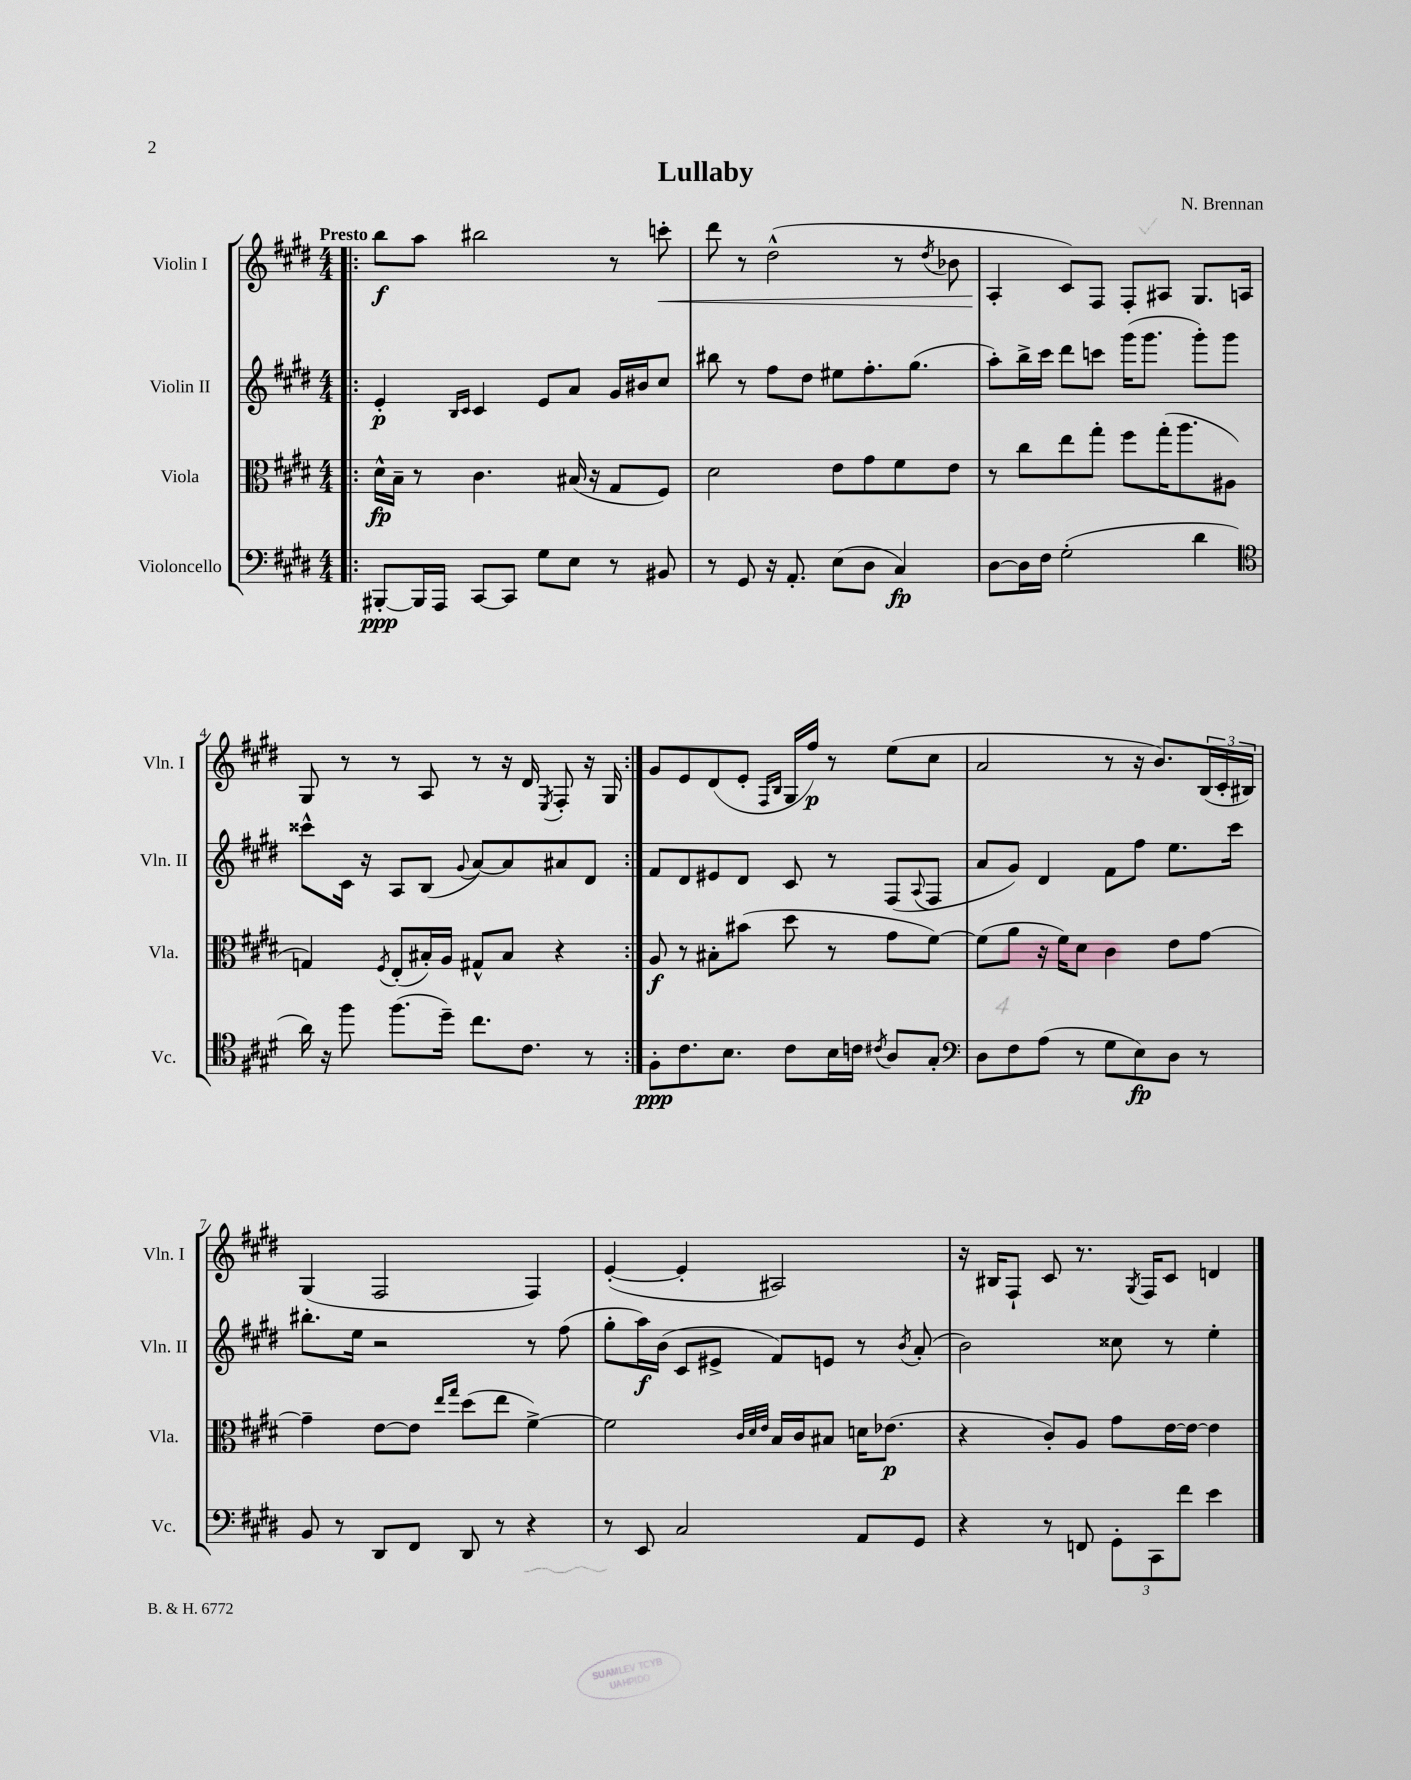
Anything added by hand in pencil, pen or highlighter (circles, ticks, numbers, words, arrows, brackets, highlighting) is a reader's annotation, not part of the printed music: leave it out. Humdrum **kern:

**kern	**kern	**kern	**kern
*staff4	*staff3	*staff2	*staff1
*clefF4	*clefC3	*clefG2	*clefG2
*k[f#c#g#d#]	*k[f#c#g#d#]	*k[f#c#g#d#]	*k[f#c#g#d#]
*M4/4	*M4/4	*M4/4	*M4/4
=!|:	=!|:	=!|:	=!|:
[8BBB#'	16d#^^	4e'	8bb
.	16B~	.	.
16BBB#]	8r	.	8aa
16AAA	.	.	.
.	.	16qqB	.
.	.	16qqc#	.
[8CC#	4.c#	4c#	2bb#
8CC#]	.	.	.
8G#	.	8e	.
8E	(16B#	8a	.
.	16r	.	.
8r	8G#	16g#	8r
.	.	16b#	.
8BB#	8F#)	8cc#	8ccc'
=	=	=	=
8r	2d#	8bb#	8ddd#
8GG#	.	8r	8r
16r	.	8ff#	(2dd#^^
8.AA'	.	.	.
.	.	8dd#	.
(8E	8e	8ee#	.
8D#	8g#	8.ff#'	.
4C#)	8f#	.	8r
.	.	(8.gg#	.
.	.	.	8qdd#
.	8e	.	8b-
=	=	=	=
[8D#	8r	8aa')	4A'
16D#]	8cc#	16bb^	.
16F#	.	16ccc#	.
(2G#'	8ee	8ddd#	8c#)
.	8gg#'	8ccc	8F#
.	8ff#	(16ggg#	8F#'
.	.	8.ggg#	.
.	(16gg#'	.	8A#
.	8.aa	.	.
4d#	.	8ggg#')	8.G#
.	8A#	8ggg#	.
.	.	.	16A
=	=	=	=
*clefC4	*	*	*
16a)	4G)	8ccc##^^	8G#
16r	.	.	.
8ff#	.	16c#	8r
.	.	16r	.
.	8qF#	.	.
(8.ff#	(8E'	8A	8r
.	16B#')	(8B	8A
16dd#~)	16A	.	.
.	.	8qqg#	.
8.cc#	8G#^^	[8a)	8r
.	8B#	8a]	16r
8.c#	.	.	16d#
.	.	.	8qE
.	4r	8a#	8F#'
8r	.	8d#	16r
.	.	.	16G#
=:|!	=:|!	=:|!	=:|!
8F#'	8A	8f#	8g#
8.c#	8r	8d#	8e
.	8B#'	8e#	(8d#
8.B	.	.	.
.	(8b#	8d#	8e'
.	.	.	16qqF#
.	.	.	16qqB
8c#	8dd#	8c#	16G#
.	.	.	16ff#)
16B	8r	8r	8r
16c	.	.	.
8qc#	.	.	.
8A	8g#	(8F#	(8ee
.	.	8qqA	.
8G#'	[8f#)	8F#	8cc#
=	=	=	=
*clefF4	*	*	*
8D#	(8f#]	8a	2a
8F#	8a	8g#)	.
(8A	16r	4d#	.
.	16f#)	.	.
8r	8d#	.	.
8G#	4c#	8f#	8r
8E)	.	8ff#	16r
.	.	.	8.b)
8D#	8e	8.ee	.
8r	[8g#	.	(24B
.	.	.	24c#'
.	.	16ccc#	.
.	.	.	24B#)
=	=	=	=
8BB	4g#~]	8.bb#'	(4G#
8r	.	.	.
.	.	16ee	.
8DD#	[8e	2r	2F#
8FF#	8e]	.	.
.	16qqee	.	.
.	16qqgg#	.	.
8DD#	(8dd#	.	.
8r	8ee	.	.
4r	[4f#^)	8r	4F#)
.	.	(8ff#	.
=	=	=	=
8r	2f#]	8gg#'	([4e'
8EE	.	16aa)	.
.	.	(16b	.
2C#	.	8c#	4e']
.	.	8e#^	.
.	32qqc#	.	.
.	32qqd#	.	.
.	32qqe	.	.
.	16B	8f#)	2A#)
.	16c#	.	.
.	8B#	8e	.
8AA	16d	8r	.
.	(8.e-	.	.
.	.	8qb	.
8GG#	.	(8a'	.
=	=	=	=
4r	4r	2b)	16r
.	.	.	16B#
.	.	.	8F#`
8r	8c#')	.	8c#
8FF	8A	.	8.r
12GG#'	8g#	8cc##	.
.	.	.	8qG#
.	.	.	16F#
12CC#	.	.	.
.	[16e	8r	8c#
12f#	.	.	.
.	16e_	.	.
4e	4e]	4ee'	4d
==	==	==	==
*-	*-	*-	*-
